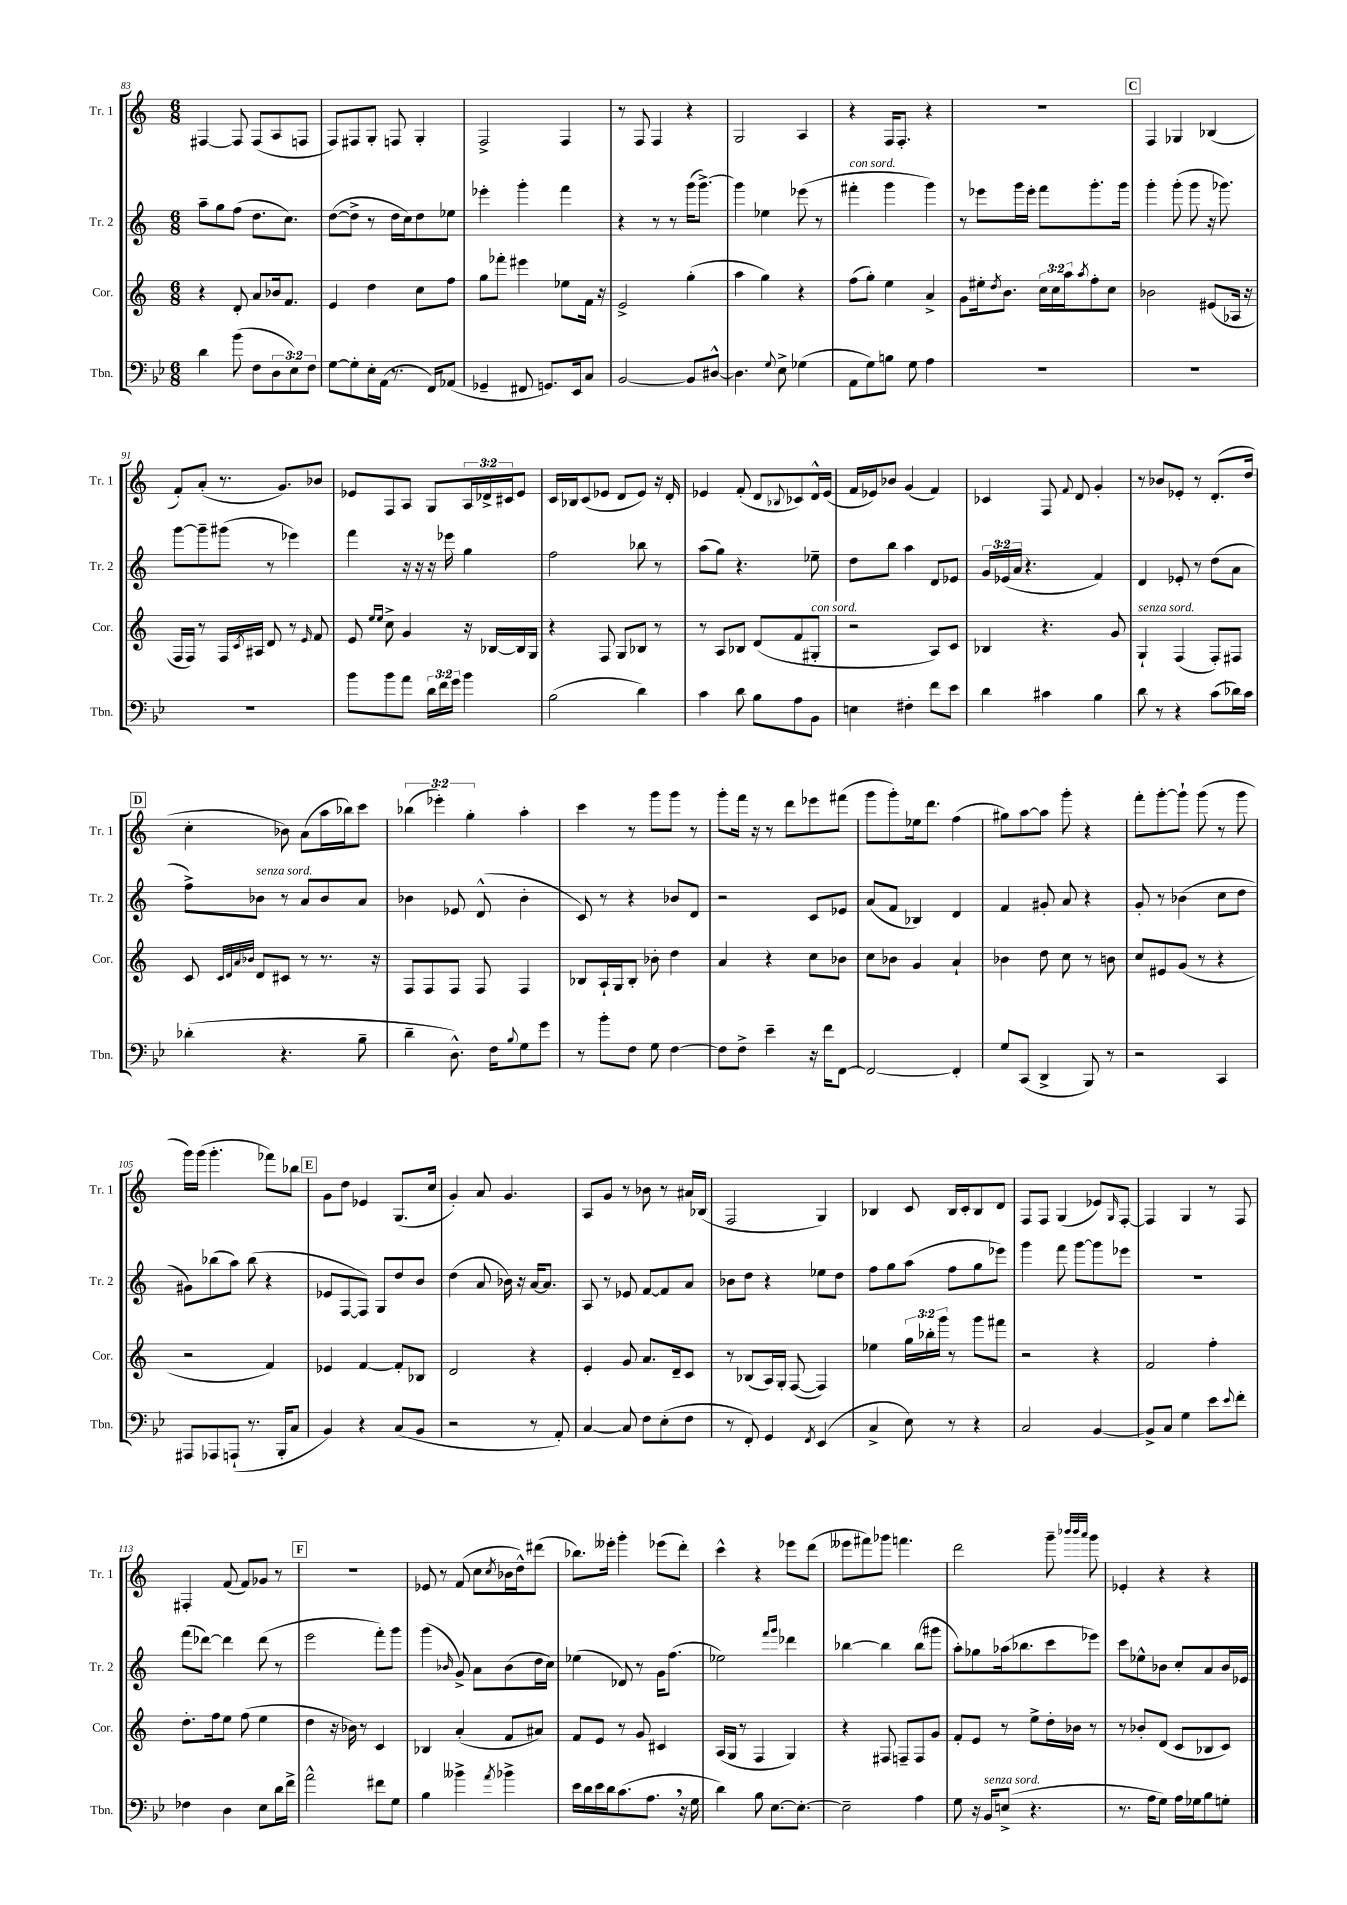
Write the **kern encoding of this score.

**kern	**kern	**kern	**kern
*staff4	*staff3	*staff2	*staff1
*clefF4	*clefG2	*clefG2	*clefG2
*k[b-e-]	*k[]	*k[]	*k[]
*M6/8	*M6/8	*M6/8	*M6/8
4d\	4r	8aa~\L	[4F#/
.	.	8gg\	.
(8b-\	8d'/	(8ff\J	8F#/]
8F\L	8a/L	8.dd\L	(8F#/L
12D\	16b-/k	.	8A/
.	8.f/J	8.cc\J)	.
12E-\)	.	.	.
.	.	.	8F/J
12F\J	.	.	.
=	=	=	=
[8G\L	4e/	([8dd\L	8F/L)
8G'\]	.	8dd^\]J	8F#/
16E-'\L	4dd\	8r	8G'/J
(16AA\JJ	.	.	.
8.r	.	16dd\LL	8F/
.	.	16cc\J)	.
.	8cc\L	8dd\	4G'/
16FF/LK)	.	.	.
(8AA-/J	8ff\J	8ee-\J	.
=	=	=	=
4GG-~/	8gg\L	4eee-'\	2F^/
.	8fff-'\J	.	.
8FF#/	4eee#\	4ggg'\	.
8.GG/L)	.	.	.
.	8ee-\L	4fff\	4F/
16EE-/k	.	.	.
8C/J	16f\Jk	.	.
.	16r	.	.
=	=	=	=
[2BB-/	2e^/	4r	8r
.	.	.	8F/
.	.	8r	4F/
.	.	8r	.
8BB-/]L	(4gg'\	(16ggg\LK	4r
.	.	[8.ggg^\J)	.
[8D#^^/J	.	.	.
=	=	=	=
4.D#\]	4aa\	4ggg\]	2G/
.	4gg\)	4ee-\	.
8qqG/	.	.	.
8E-^\	.	.	.
(4G-\	4r	(8eee-\	4A/
.	.	8r	.
=	=	=	=
8AA\L	(8ff\L	4fff#'\	4r
8G\)	8gg'\J)	.	.
8B\J	4ee\	4ggg\	16F/LK
.	.	.	8.F'/J
8G\	.	.	.
4A\	4a^/	4ggg\)	4r
=	=	=	=
2.r	8g\L	8r	2.r
.	16ee#'\k	8eee-\L	.
.	8qdd/	.	.
.	8.b\J	.	.
.	.	16ggg\L	.
.	.	16eee-'\JJ	.
.	24cc\LL	8fff\L	.
.	24cc\	.	.
.	24aa\J	.	.
.	8qaa/	.	.
.	8ff'\	8.ggg'\	.
.	8cc\J	.	.
.	.	16ggg\Jk	.
=	=	=	=
2.r	2b-\	4ggg'\	4F/
.	.	(8ggg'\	4G-/
.	.	8ggg\	.
.	(8e#/L	16r	(4B-/
.	.	8.ggg-\)	.
.	16A-/Jk	.	.
.	16r	.	.
=	=	=	=
2.r	16F/LL	[8ggg\L	8f'/L)
.	16F/JJ)	.	.
.	8r	8ggg~\]	(8a'/J
.	16F/LL	(8ggg#\J	8.r
.	8qc/	.	.
.	16A#/JJ	.	.
.	8d/	8r	.
.	.	.	8.g/L)
.	8r	4eee-\)	.
.	16qqe/	.	.
.	8f/	.	8b-/J
=	=	=	=
8b-\L	8e/	4fff\	8e-/L
.	16qqee/LL	.	.
.	16qqee/JJ	.	.
8b-\	8cc^\	.	8F/
8a\J	4g/	16r	8A/J
.	.	16r	.
24d\LL	.	16r	8G/L
24f\	.	.	.
.	.	16eee-\	.
24g\JJ	.	.	.
4b-\	16r	4gg\	24A/L
.	.	.	24d-^/
.	[16B-/LL	.	.
.	.	.	24c#/J
.	16B-/]	.	8e-/J
.	16G/JJ	.	.
=	=	=	=
(2B-\	4r	2ff\	16c/LL
.	.	.	16B-/J
.	.	.	(8c/
.	8F/	.	8e-/J
.	8G/L	.	8d/L
4d\)	8B-/J	8bb-\	8e-/J)
.	8r	8r	16r
.	.	.	16d'/
=	=	=	=
4c\	8r	(8aa\L	4e-/
.	8A/L	8gg\J)	.
8d\	8B-/J	4.r	(8f'/
8B-\L	(8d/L	.	8d/L
.	.	.	8qqB-/
8A\	8f/	.	8c-/)
8BB-\J	8G#'/J	8ee-~\	16d^^/L
.	.	.	(16e-/JJ
=	=	=	=
4E\	2r	8dd\L	16f/LL
.	.	.	16e-/J)
.	.	8bb\J	8b-/J
4F#'\	.	4aa\	(4g/
8f\L	8A/L)	8d/L	4f/)
8e-\J	8c/J	8e-/J	.
=	=	=	=
4d\	4B-/	24g/LL	4c-/
.	.	(24e-/	.
.	.	24a/JJ	.
.	.	4.r	.
4c#\	4.r	.	8F/
.	.	.	8qqf/
.	.	.	8d/
4B-\	.	4f/)	4g'/
.	8g/	.	.
=	=	=	=
8d\	4G`/	4d/	8r
8r	.	.	8b-/L
4r	(4F/	8e-'/	8e-'/J
.	.	8r	8r
(8c\L	8F'/L)	(8dd\L	(8.d'/L
16d-\L)	8F#/J	8a\J	.
16c\JJ	.	.	16dd/Jk
=	=	=	=
(4d-'\	8c/	8ff^\L)	4cc'\
.	32qqc/LLL	.	.
.	32qqd/	.	.
.	32qqa/	.	.
.	32qqb-/JJJ	.	.
.	8d/L	8b-\J	.
4.r	8c#/J	8r	8b-\)
.	8r	8a/L	(8a\L
.	8.r	8b-/	16aa\L
.	.	.	16bb-\J)
8B-~\	.	8a/J	8ccc\J
.	16r	.	.
=	=	=	=
4d~\	8F/L	4b-\	(6bb-\
.	8F/	.	.
.	.	.	6eee-'\)
8.D^^\)	8F/J	8e-/	.
.	.	.	6gg'\
.	8F/	(8d^^/	.
16F\LK	.	.	.
8qqB-/	.	.	.
8G\	4F/	4b-'\	4aa'\
8g\J	.	.	.
=	=	=	=
8r	8B-/L	8c/)	4ccc\
8b-'\L	16A`/L	8r	.
.	16G/J	.	.
8F\J	8B-'/J	4r	8r
8G\	8b-'\	.	8ggg\L
[4F\	4dd\	8b-/L	8ggg\J
.	.	8d/J	8r
=	=	=	=
8F\]L	4a/	2r	8ggg'\L
8F^\J	.	.	16fff\Jk
.	.	.	16r
4e-~\	4r	.	8r
.	.	.	8ddd\L
16r	8cc\L	8c/L	8eee-\
16f\LK	.	.	.
[8FF\J	8b-\J	8e-/J	(8fff#\J
=	=	=	=
2FF/_	8cc\L	(8a/L	8ggg\L
.	8b-\J	8f/J	8ggg'\)
.	4g/	4B-/)	16ee-\k
.	.	.	8.ddd\J
4FF'/]	4a`/	4d/	(4ff\
=	=	=	=
8G/L	4b-\	4f/	8gg#\L)
(8CC/J	.	.	[8aa\
4DD^/	8dd\	8g#'/	8aa\]J
.	8cc\	8a/	8ggg'\
8BBB-/)	8r	4r	4r
8r	8b\	.	.
=	=	=	=
2r	8cc/L	8g'/	8fff'\L
.	8e#/	8r	[8ggg'\
.	(8g/J	(4b-\	8ggg`\]J
.	8r	.	(8ggg\
4CC/	4r	8cc\L	8r
.	.	8dd\J	8ggg\
=	=	=	=
8AAA#/L	2r	8g#\L)	16ggg\LL)
.	.	.	(16ggg\JJ
8AAA-/	.	(8bb-\	4.ggg'\
(8AAA`/J	.	8aa\J)	.
8.r	.	(8bb-\	.
.	4f/)	4r	8fff-\L)
16BBB-'/LK	.	.	.
8C/J	.	.	8bb-\J
=	=	=	=
4BB-/)	4e-/	8e-/L	8g\L
.	.	[8F/	8dd\J
4r	[4f/	8F/]J)	4e-/
.	.	8G/L	.
(8C/L	8f'/]L	8dd/	(8.G/L
8BB-/J	8B-/J	8b/J	.
.	.	.	16cc/Jk
=	=	=	=
2r	2d/	(4dd\	4g'/)
.	.	8a/	8a/
.	.	16b-\)	4.g/
.	.	16r	.
8r	4r	[16a/LK	.
.	.	8.a/]J	.
8AA'/)	.	.	.
=	=	=	=
[4C/	4e'/	8A/	8A/L
.	.	8r	8g/J
8C/]	8g/	8e-/	8r
8F\L	8.a/L	[8f/L	8b-\
(8E-'\	.	8f/]	8r
.	16d~/k	.	.
8F\J	8c/J	8a/J	16a#/LL
.	.	.	(16B-/JJ
=	=	=	=
8r	8r	8b-\L	2F/
8FF'/)	(8B-/L	8dd\J	.
4GG/	16A/L)	4r	.
.	16G'/JJ	.	.
.	([8F/	.	.
8qFF/	.	.	.
(4EE-/	4F/])	8ee-\L	4G/)
.	.	8dd\J	.
=	=	=	=
4C^/	4ee-\	8ff\L	4B-/
.	.	8gg\	.
8E-\)	24gg\LL	(8aa\J	8c/
.	24bb-'\	.	.
.	24ggg\JJ	.	.
8r	8r	8ff\L	16B-/LL
.	.	.	16c'/J
4r	8ggg\L	8gg\	8B-/
.	8fff#\J	8eee-\J)	8d/J
=	=	=	=
2C/	2r	4ggg\	8F/L
.	.	.	8F/J
.	.	8fff\	(4G/
.	.	[8ggg\L	.
[4BB-/	4r	8ggg\]	8e-/L)
.	.	.	16qqG/
.	.	8eee-\J	[8F'/J
=	=	=	=
8BB-^/]L	2f/	2.r	4F/]
8C/J	.	.	.
4G\	.	.	4G/
8e-\L	4ff'\	.	8r
8qqe-/	.	.	.
8f'\J	.	.	8F/
=	=	=	=
4F-\	8.dd'\L	(8fff\L	4F#'/
.	.	[8ddd-\J)	.
.	16ff\k	.	.
4D\	8ee\J	4ddd-\]	(8f/
.	(8ff\	.	8f/L)
8E-\L	4ee\	(8ddd-\	8g-/J
16d\L	.	8r	8r
16f^\JJ	.	.	.
=	=	=	=
2a^^\	4dd\	2eee\	2.r
.	16r	.	.
.	16b-\)	.	.
.	8r	.	.
8f#\L	4c/	8fff'\L)	.
8G\J	.	8ggg\J	.
=	=	=	=
4B-\	4B-/	(4ggg\	8e-/
.	.	.	8r
.	.	16qqb-/	.
4b--^\	(4a'/	8g^/)	(8f/
.	.	8a\L	8cc\L
8qa/	.	.	8qcc/
4b-^\	8f/L	(8b-\	16b-\L
.	.	.	16dd^^\J)
.	8a#/J)	16dd\L	(8ddd#\J
.	.	16cc\JJ)	.
=	=	=	=
16e-\LL	8f/L	(4ee-\	8.bb-\L)
16d\	.	.	.
16e-\	8e/J	.	.
16d\J	.	.	16eee--'\Jk
(8.c\	8r	8d-/)	4ggg'\
.	8g/	8r	.
8.A\J	.	.	.
.	4c#/	16g\LK	(8eee-\L
.	.	(8.ff\J	.
16r	.	.	8ddd'\J)
16G\	.	.	.
=	=	=	=
4d\)	(16A/LL	2ee-\)	4ccc^^\
.	16G/JJ	.	.
.	8r	.	.
8B-\	4F/	.	4r
[8.E-\L	.	.	.
.	.	16qqfff/LL	.
.	.	16qqggg/JJ	.
.	4G/)	4ddd-\	8eee-\L
8.E-'\_J	.	.	.
.	.	.	(8ddd\J
=	=	=	=
2E-~\]	4r	[4bb-\	8eee--\L
.	.	.	8fff#\)
.	8F#/	4bb-\]	8ggg-\J
.	8F~/L	.	4.fff\
4A\	8F/	(8bb-\L	.
.	8g/J	8ggg#\J	.
=	=	=	=
8G\	8f'/L	8aa'\L)	2ddd\
16r	8e/J	8gg-\	.
16BB-/LK	.	.	.
(8E^/J	8r	(16aa-\k	.
.	.	8.bb-\	.
4.r	8ee^\L	.	.
.	16dd'\L	8ccc\	8ggg~\
.	16b-\JJ	.	.
.	.	.	32qqbbb-/LLL
.	.	.	32qqbbb-/
.	.	.	32qqaaa/JJJ
.	8r	8eee-\J)	8ggg\
=	=	=	=
8.r	8r	8ccc\L	4e-'/
.	8b-'/L	8ee-^^\	.
16A\LK	.	.	.
8G\J)	(8d/J	8b-\J	4r
16A\LL	8c/L	8cc'/L	.
16G-\J	.	.	.
8B-\	8B-/	8a/	4r
8G'\J	8c/J)	16b-/L	.
.	.	16e-/JJ	.
==	==	==	==
*-	*-	*-	*-
